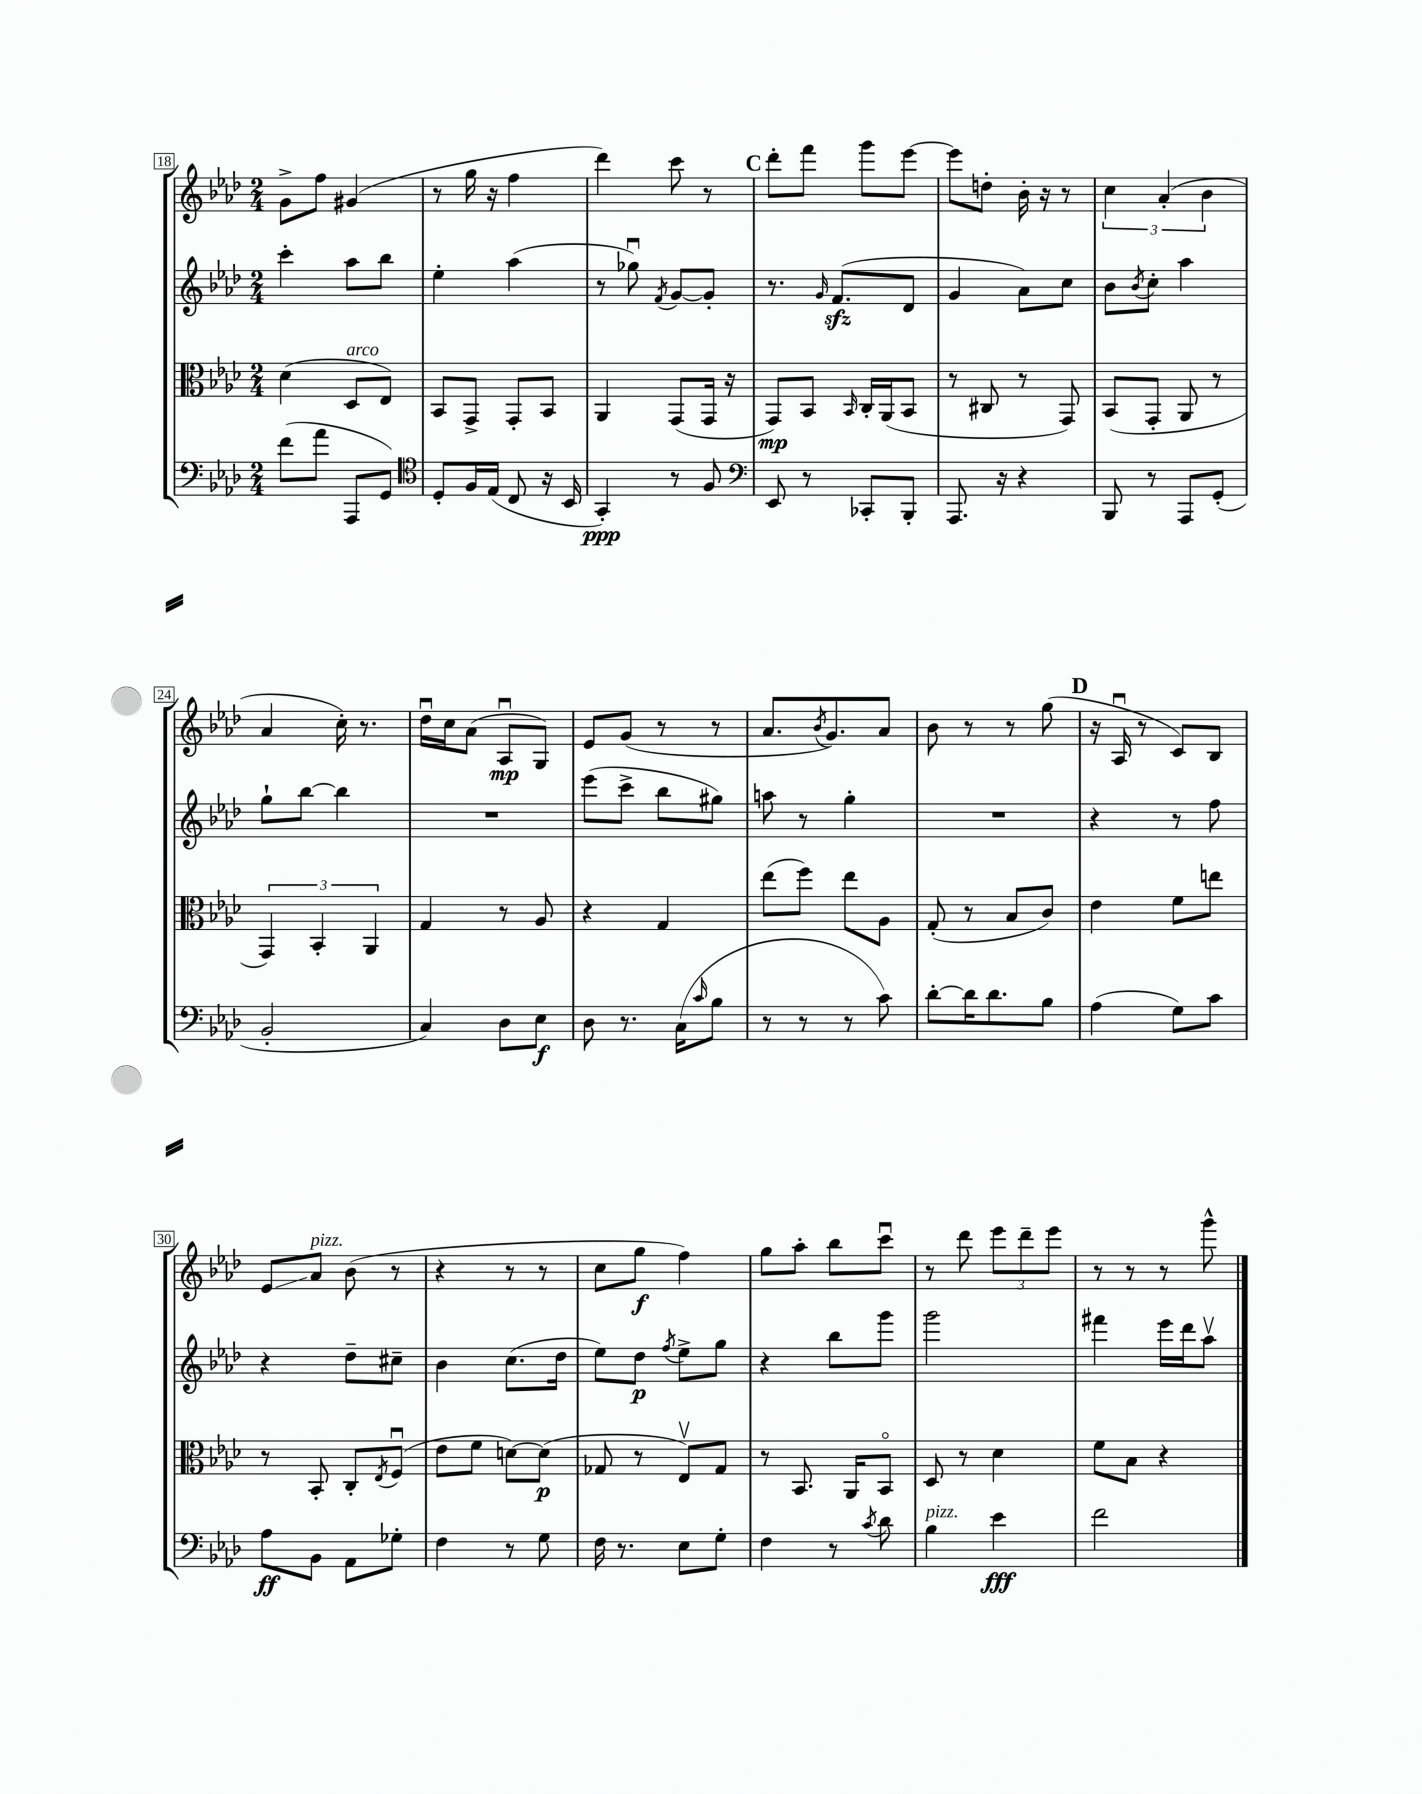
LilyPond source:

<<
\new StaffGroup <<
\new Staff = "s0" {
    \clef treble \key aes \major \numericTimeSignature \time 2/4
    g'8-> f''8 gis'4( |
    r8 g''16 r16 f''4 |
    des'''4) c'''8 r8 |
    \mark \markup { \bold "C" } des'''8-. f'''8 g'''8 ees'''8~ |
    ees'''8 d''8-. bes'16-. r16 r8 |
    \tuplet 3/2 { c''4 aes'4-.( bes'4 } |
    aes'4 c''16-.) r8. |
    des''16\downbow c''16 aes'8( aes8\downbow\mp g8) |
    ees'8 g'8( r8 r8 |
    aes'8. \acciaccatura { bes'8 } g'8.) aes'8 |
    bes'8 r8 r8 g''8( |
    \mark \markup { \bold "D" } r16 aes16\downbow r8 c'8) bes8 |
    ees'8\glissando aes'8^\markup { \italic "pizz." } bes'8( r8 |
    r4 r8 r8 |
    c''8 g''8\f f''4) |
    g''8 aes''8-. bes''8 c'''8\downbow |
    r8 des'''8 \tuplet 3/2 { ees'''8 des'''8-- ees'''8 } |
    r8 r8 r8 g'''8-^ \bar "|." |
}
\new Staff = "s1" {
    \clef treble \key aes \major \numericTimeSignature \time 2/4
    c'''4-. aes''8 bes''8 |
    ees''4-. aes''4( |
    r8 ges''8\downbow) \acciaccatura { f'8 } g'8~ g'8-. |
    \mark \markup { \bold "C" } r8. \grace { g'16 } f'8.\sfz( des'8 |
    g'4 aes'8) c''8 |
    bes'8 \acciaccatura { bes'8 } c''8-. aes''4 |
    g''8-! bes''8~ bes''4 |
    R2 |
    ees'''8( c'''8-> bes''8 gis''8) |
    a''8 r8 g''4-. |
    R2 |
    \mark \markup { \bold "D" } r4 r8 f''8 |
    r4 des''8-- cis''8-- |
    bes'4 c''8.( des''16 |
    ees''8) des''8\p \acciaccatura { f''8 } ees''8-> g''8 |
    r4 bes''8 g'''8 |
    g'''2 |
    fis'''4 ees'''16 des'''16 aes''8\upbow \bar "|." |
}
\new Staff = "s2" {
    \clef alto \key aes \major \numericTimeSignature \time 2/4
    des'4( des8^\markup { \italic "arco" } ees8) |
    bes,8 g,8-> g,8-. bes,8 |
    aes,4 g,8( g,16 r16 |
    \mark \markup { \bold "C" } g,8\mp) bes,8 \grace { bes,16 } c16-. aes,16( bes,8 |
    r8 cis8 r8 g,8) |
    bes,8( g,8-. aes,8 r8 |
    \tuplet 3/2 { g,4) bes,4-. aes,4 } |
    g4 r8 aes8 |
    r4 g4 |
    ees''8( f''8) ees''8 aes8 |
    g8-.( r8 bes8 c'8) |
    \mark \markup { \bold "D" } ees'4 f'8 e''8 |
    r8 bes,8-. c8-. \acciaccatura { ees8 } f8\downbow( |
    ees'8 f'8 d'8~) d'8\p( |
    ges8 r8 ees8\upbow) ges8 |
    r8 bes,8. aes,16 bes,8\flageolet |
    des8 r8 des'4 |
    f'8 bes8 r4 \bar "|." |
}
\new Staff = "s3" {
    \clef bass \key aes \major \numericTimeSignature \time 2/4
    f'8( aes'8 aes,,8 g,8) |
    \clef tenor des8-. f16 ees16( c8 r16 bes,16 |
    g,4-.\ppp) r8 f8 |
    \mark \markup { \bold "C" } \clef bass ees,8 r8 ces,8-. bes,,8-. |
    aes,,8. r16 r4 |
    bes,,8 r8 aes,,8 g,8-.( |
    bes,2-. |
    c4) des8 ees8\f |
    des8 r8. c16( \grace { c'16 } bes8 |
    r8 r8 r8 c'8) |
    des'8~-. des'16 des'8. bes8 |
    \mark \markup { \bold "D" } aes4( g8) c'8 |
    aes8\ff bes,8 aes,8 ges8-. |
    f4 r8 g8 |
    f16 r8. ees8 g8-. |
    f4 r8 \acciaccatura { c'8 } des'8 |
    bes4^\markup { \italic "pizz." } ees'4\fff |
    f'2 \bar "|." |
}
>>
>>
\layout { \context { \Score currentBarNumber = #18 \override BarNumber.stencil = #(make-stencil-boxer 0.1 0.3 ly:text-interface::print) } }
